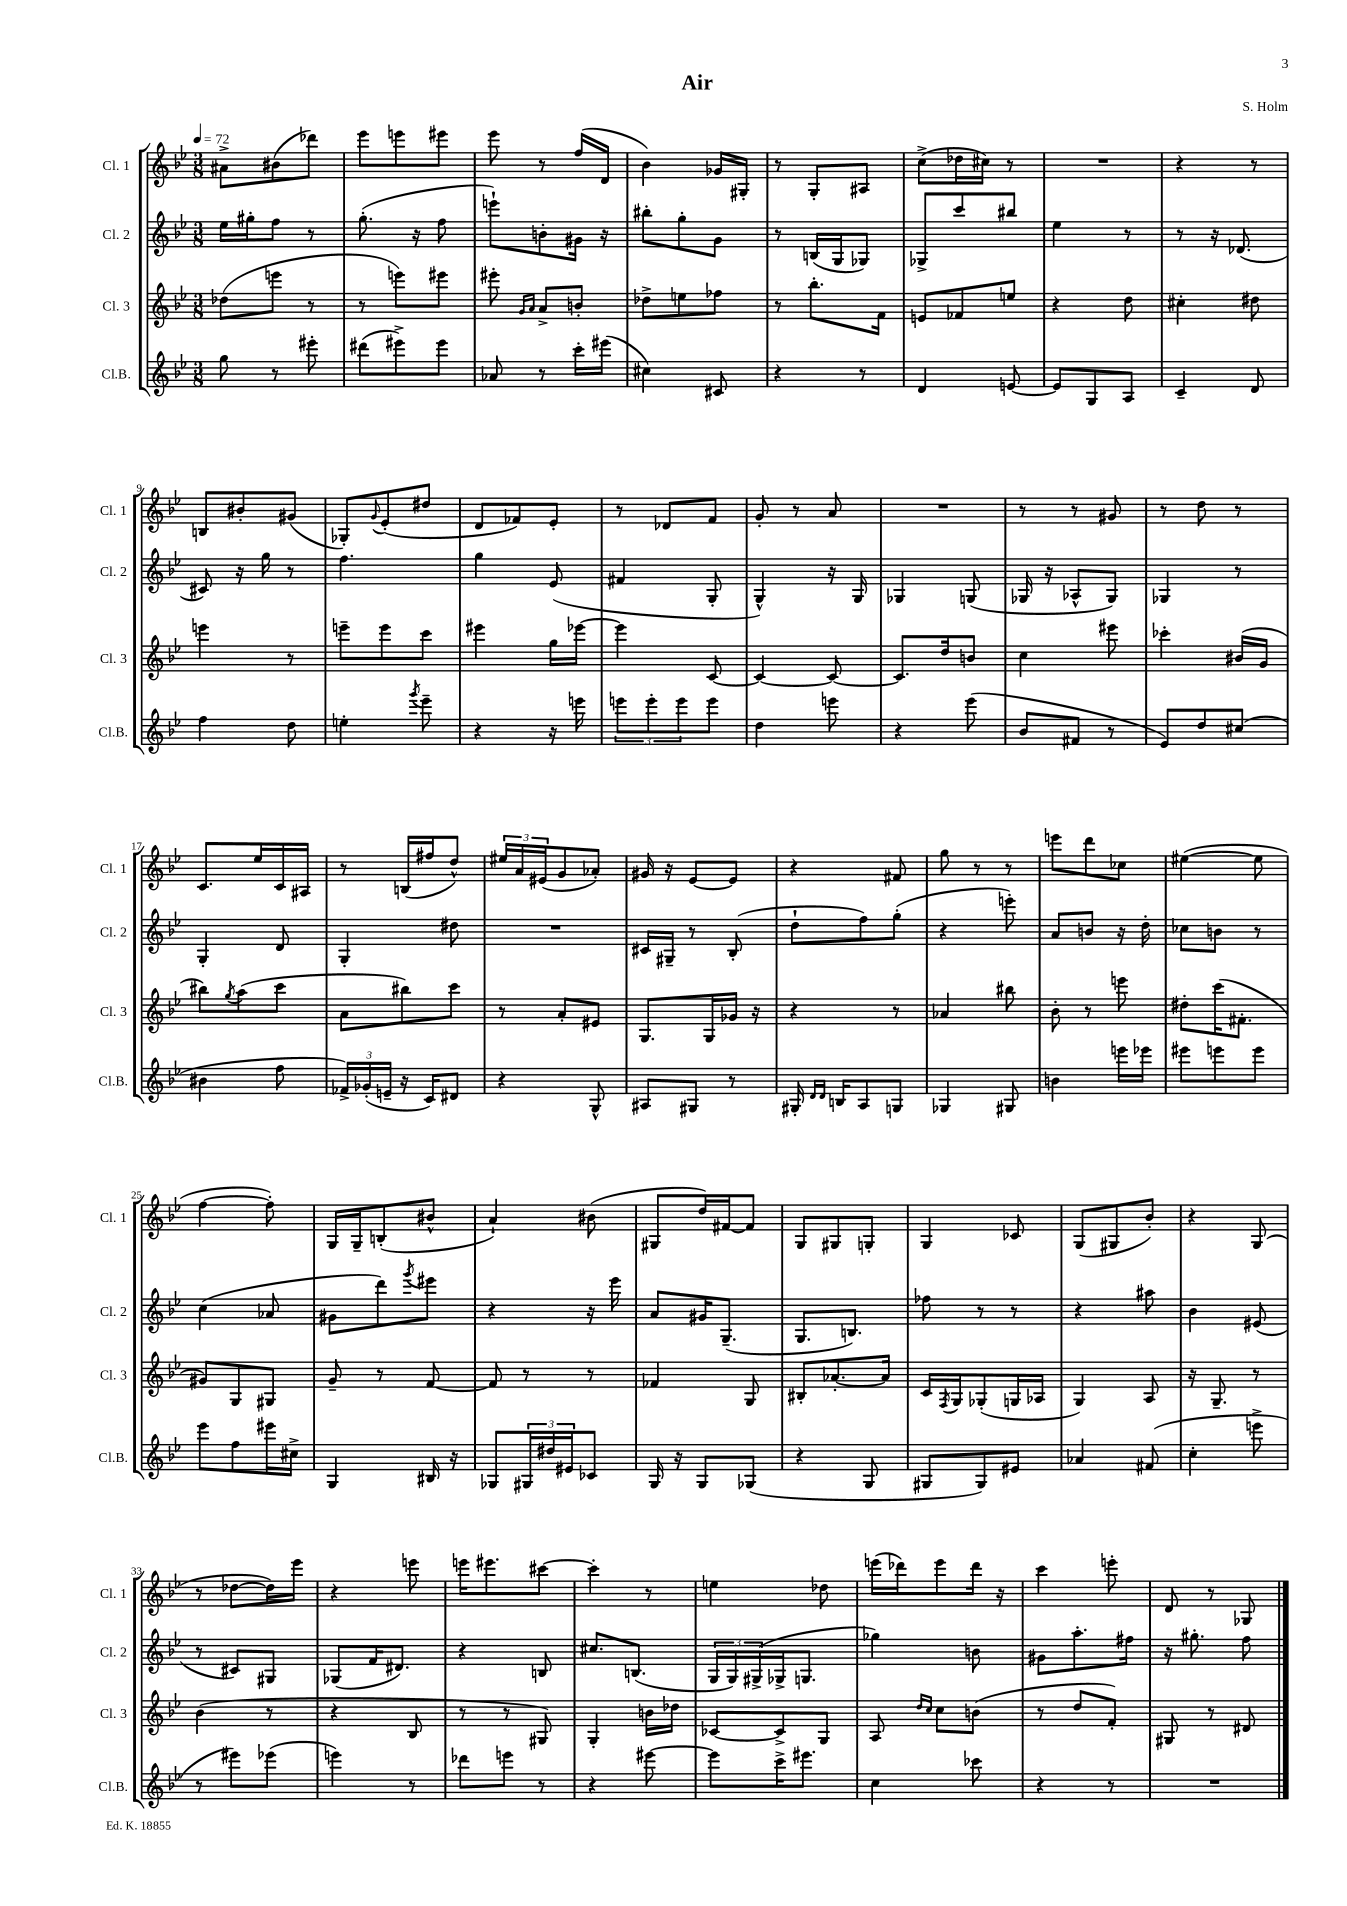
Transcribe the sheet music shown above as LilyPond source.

\header { title = "Air" composer = "S. Holm" }
<<
\new StaffGroup <<
\new Staff = "s0" \with { instrumentName = "Cl. 1" shortInstrumentName = "Cl. 1" } {
    \clef treble \key bes \major \numericTimeSignature \time 3/8 \tempo 4 = 72
    ais'8-> bis'8( des'''8) |
    ees'''8 e'''8 eis'''8 |
    ees'''8 r8 f''16( d'16 |
    bes'4) ges'16 gis16-. |
    r8 g8-. ais8 |
    c''8->( des''16 cis''16) r8 |
    R4. |
    r4 r8 |
    b8 bis'8-. gis'8( |
    ges8-.) \appoggiatura { g'8 } ees'8-.( dis''8 |
    d'8 fes'8) ees'8-. |
    r8 des'8 f'8 |
    g'8-. r8 a'8 |
    R4. |
    r8 r8 gis'8 |
    r8 d''8 r8 |
    c'8. ees''16 c'16 ais16 |
    r8 b16( fis''16 d''8-^) |
    \tuplet 3/2 { eis''16 a'16 eis'16( } g'8 aes'8-.) |
    gis'16 r16 ees'8~ ees'8 |
    r4 fis'8 |
    g''8 r8 r8 |
    e'''8 d'''8 ces''8 |
    eis''4~( eis''8 |
    f''4~ f''8-.) |
    g16 g16-- b8-.( bis'8-^ |
    a'4-!) bis'8( |
    gis8 d''16) fis'16~ fis'8 |
    g8 gis8 g8-. |
    g4 ces'8 |
    g8( gis8 bes'8-.) |
    r4 g8( |
    r8 des''8~ des''16) ees'''16 |
    r4 e'''8 |
    e'''16 eis'''8. cis'''8~ |
    cis'''4-. r8 |
    e''4 des''8 |
    e'''16( des'''16) e'''8 des'''16 r16 |
    c'''4 e'''8-. |
    d'8 r8 ges8 \bar "|." |
}
\new Staff = "s1" \with { instrumentName = "Cl. 2" shortInstrumentName = "Cl. 2" } {
    \clef treble \key bes \major \numericTimeSignature \time 3/8
    ees''16 gis''16-. f''8 r8 |
    g''8.-.( r16 f''8 |
    e'''8-!) b'8-. gis'16 r16 |
    bis''8-. g''8-. g'8 |
    r8 b16( g16 ges8) |
    ges8-> c'''8 bis''8 |
    ees''4 r8 |
    r8 r16 des'8.( |
    cis'8) r16 g''16 r8 |
    f''4. |
    g''4 ees'8( |
    fis'4 g8-. |
    g4-^) r16 g16 |
    ges4 g8( |
    ges16 r16 aes8-^ ges8) |
    ges4 r8 |
    g4-. d'8 |
    g4-. dis''8 |
    R4. |
    cis'16 gis16-- r8 bes8-.( |
    d''8-! f''8) g''8-.( |
    r4 e'''8-.) |
    a'8 b'8 r16 d''16-. |
    ces''8 b'8 r8 |
    c''4( aes'8 |
    gis'8 d'''8) \acciaccatura { g'''8 } eis'''8 |
    r4 r16 ees'''16 |
    a'8 gis'16 g8.--( |
    g8. b8.) |
    fes''8 r8 r8 |
    r4 ais''8 |
    bes'4 eis'8( |
    r8 cis'8) gis8 |
    ges8( f'16 dis'8.) |
    r4 b8 |
    cis''8. b8.( |
    \tuplet 3/2 { g16 g16) gis16->( } ges16-> g8. |
    ges''4) b'8 |
    gis'8 a''8.-. fis''16 |
    r16 gis''8.-. f''8 \bar "|." |
}
\new Staff = "s2" \with { instrumentName = "Cl. 3" shortInstrumentName = "Cl. 3" } {
    \clef treble \key bes \major \numericTimeSignature \time 3/8
    des''8( e'''8 r8 |
    r8 e'''8) eis'''8 |
    eis'''8-. \grace { g'16 a'16 } a'8-> b'8-. |
    des''8-> e''8 fes''8 |
    r8 bes''8.-. f'16 |
    e'8 fes'8 e''8 |
    r4 d''8 |
    cis''4-. dis''8 |
    e'''4 r8 |
    e'''8-- e'''8 c'''8 |
    eis'''4 g''16 ees'''16~ |
    ees'''4 c'8~ |
    c'4~ c'8~ |
    c'8. d''16 b'8 |
    c''4 eis'''8 |
    ces'''4-. bis'16( g'16 |
    bis''8) \acciaccatura { g''8 } a''8( c'''8 |
    a'8 bis''8) c'''8 |
    r8 a'8-. eis'8 |
    g8. g16 ges'16 r16 |
    r4 r8 |
    aes'4 bis''8 |
    bes'8-. r8 e'''8 |
    dis''8-. c'''16( fis'8.-. |
    gis'8) g8 gis8 |
    g'8-- r8 f'8~ |
    f'8 r8 r8 |
    fes'4 g8 |
    bis8-. aes'8.~-. aes'16 |
    c'16 \acciaccatura { f8 } g16 ges8-.( g16 aes16 |
    g4) a8 |
    r16 g8.-- r8 |
    bes'4( r8 |
    r4 bes8 |
    r8 r8 gis8) |
    g4-. b'16 des''16 |
    ces'8~ ces'8-> g8 |
    a8 \grace { d''16 c''16 } c''8 b'8( |
    r8 d''8 f'8-.) |
    gis8 r8 dis'8 \bar "|." |
}
\new Staff = "s3" \with { instrumentName = "Cl.B." shortInstrumentName = "Cl.B." } {
    \clef treble \key bes \major \numericTimeSignature \time 3/8
    g''8 r8 eis'''8-. |
    dis'''8( eis'''8->) eis'''8 |
    aes'8 r8 c'''16-. eis'''16( |
    cis''4) cis'8 |
    r4 r8 |
    d'4 e'8~ |
    e'8 g8 a8 |
    c'4-- d'8 |
    f''4 d''8 |
    e''4-. \acciaccatura { g'''8 } ees'''8-- |
    r4 r16 e'''16 |
    \tuplet 3/2 { e'''8 e'''8-. e'''8 } e'''8 |
    d''4 e'''8 |
    r4 ees'''8( |
    bes'8 fis'8 r8 |
    ees'8) d''8 cis''8( |
    bis'4 f''8 |
    \tuplet 3/2 { fes'16->) ges'16-.( e'16-- } r16 c'16) dis'8 |
    r4 g8-^ |
    ais8 gis8 r8 |
    gis16-. \grace { d'16 d'16 } b16 a8 g8 |
    ges4 gis8 |
    b'4 e'''16 ees'''16 |
    eis'''8 e'''8 e'''8 |
    ees'''8 f''8 eis'''16 cis''16-> |
    g4 bis16 r16 |
    ges8 \tuplet 3/2 { gis16 dis''16 eis'16 } ces'8 |
    g16 r16 g8 ges8( |
    r4 g8 |
    gis8 gis8) eis'8 |
    aes'4 fis'8( |
    c''4-. e'''8-> |
    r8 eis'''8) ees'''8( |
    e'''4) r8 |
    des'''8 e'''8 r8 |
    r4 eis'''8~ |
    eis'''8 c'''16-> eis'''8. |
    c''4 ces'''8 |
    r4 r8 |
    R4. \bar "|." |
}
>>
>>
